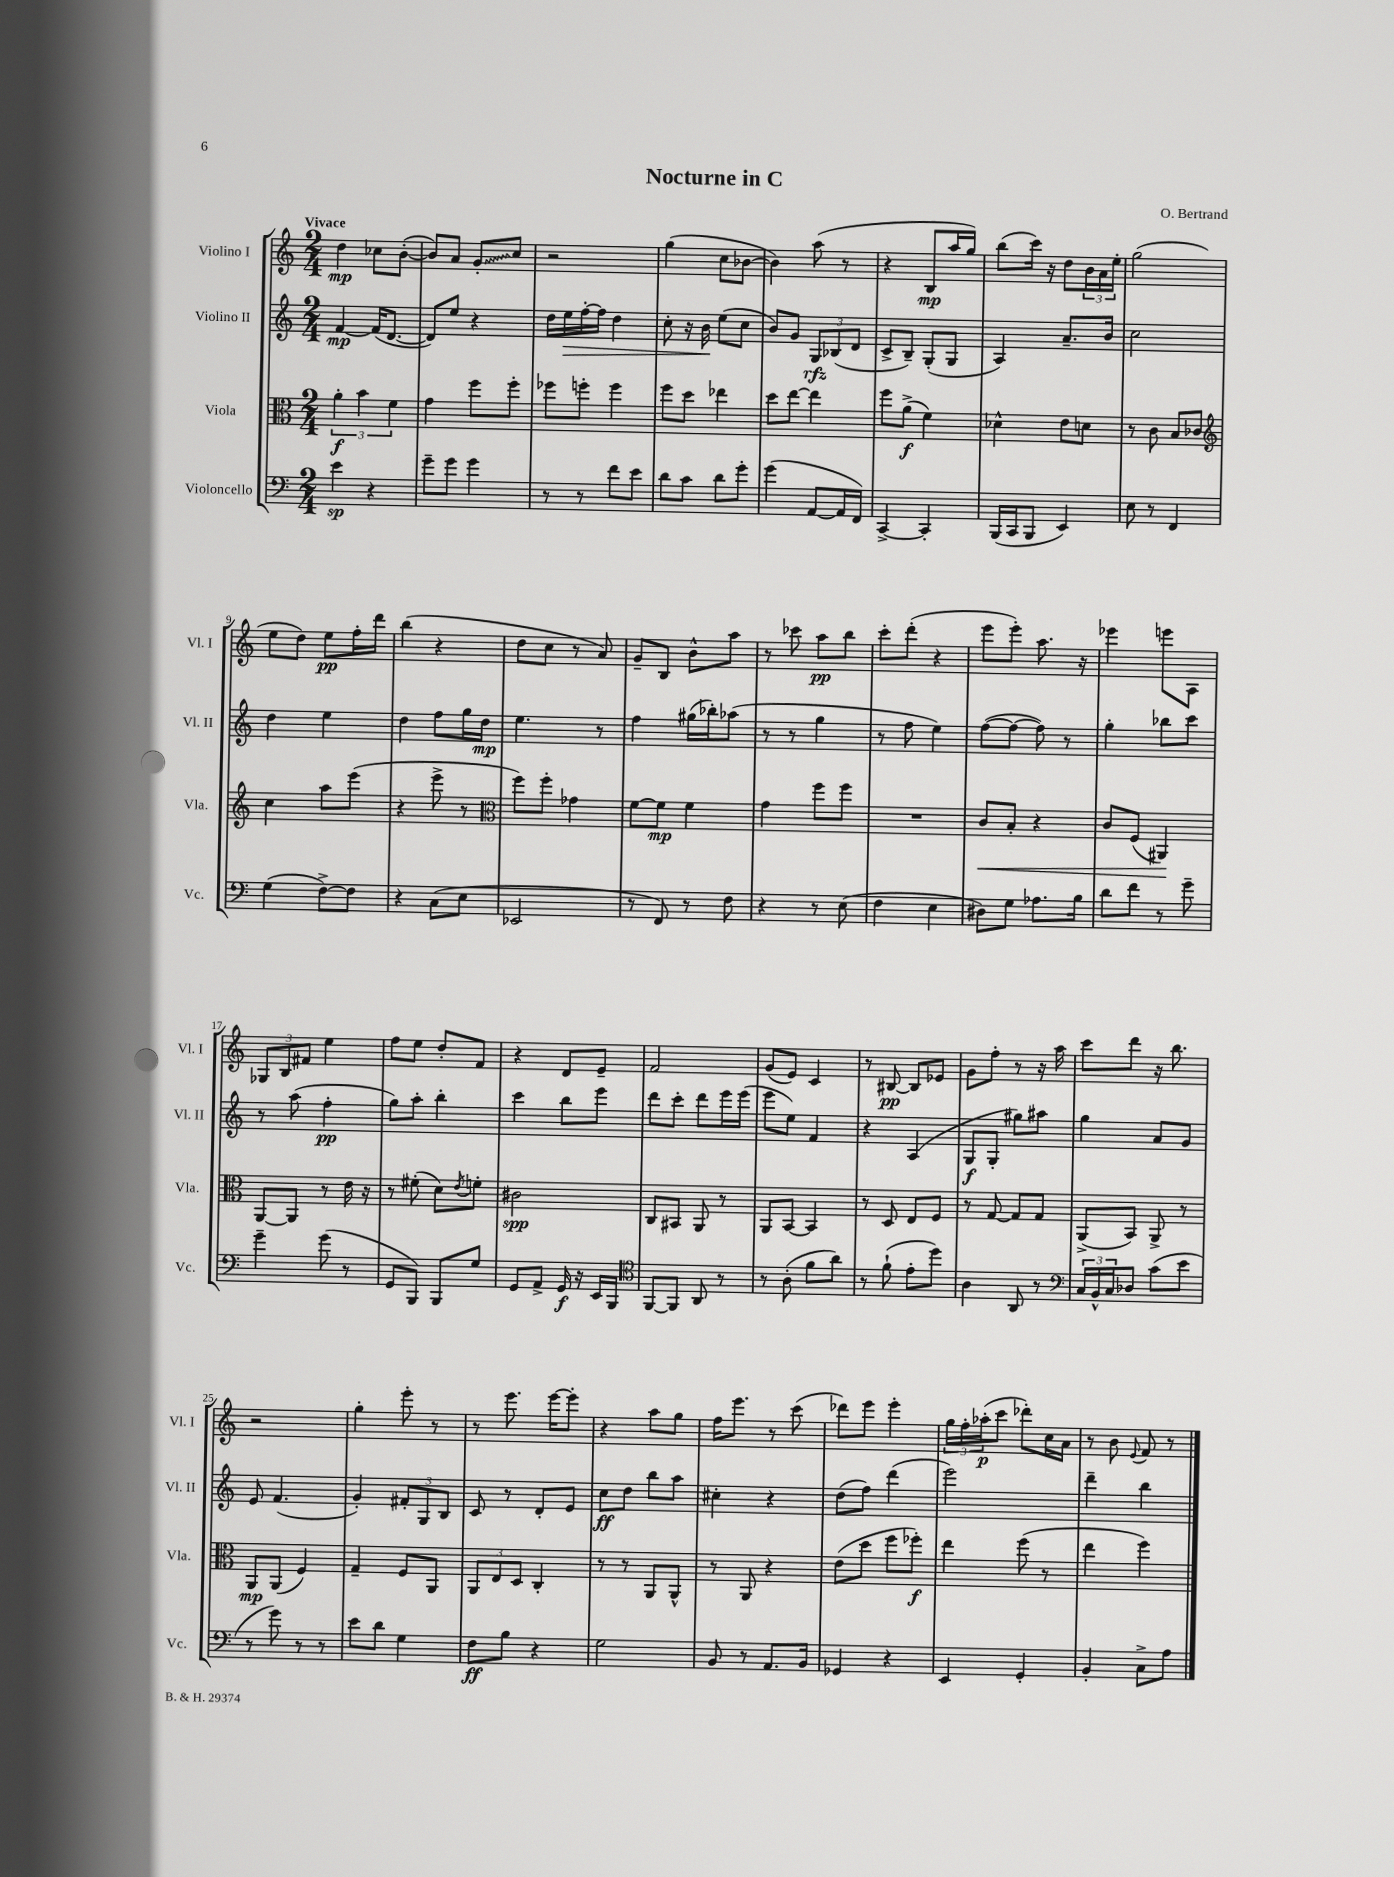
\header { title = "Nocturne in C" composer = "O. Bertrand" }
<<
\new StaffGroup <<
\new Staff = "s0" \with { instrumentName = "Violino I" shortInstrumentName = "Vl. I" } {
    \clef treble \key c \major \numericTimeSignature \time 2/4 \tempo "Vivace"
    d''4\mp ces''8 b'8~-.( |
    b'8) a'8 \once \override Glissando.style = #'zigzag g'8-.\glissando c''8 |
    r2 |
    g''4( c''8 bes'8~ |
    bes'4) a''8( r8 |
    r4 b8\mp a''16 g''16) |
    b''8( c'''16) r16 d''8 \tuplet 3/2 { b'16 a'16 e''16-. } |
    g''2( |
    e''8 d''8) e''8\pp f''16-. d'''16 |
    b''4( r4 |
    d''8 c''8 r8 a'8) |
    g'8-- b8 b'8-^ a''8 |
    r8 ces'''8 a''8\pp b''8 |
    c'''8-. d'''8-.( r4 |
    e'''8 e'''8-.) a''8. r16 |
    ees'''4 e'''8 a8 |
    \tuplet 3/2 { ges8 b8 fis'8 } e''4 |
    f''8 e''8 d''8-. f'8 |
    r4 d'8 e'8-- |
    f'2 |
    g'8( e'8) c'4 |
    r8 bis8~\pp bis8 ees'8 |
    g'8 f''8-. r8 r16 a''16 |
    c'''8 d'''8 r16 b''8. |
    r2 |
    g''4-. e'''8-. r8 |
    r8 e'''8. e'''16~ e'''8-. |
    r4 a''8 g''8 |
    f''16 e'''8. r8 c'''8( |
    des'''8) e'''8 e'''4-. |
    \tuplet 3/2 { g''16 f''16-. aes''16-.\p( } c'''8 des'''8-.) c''16 a'16 |
    r8 b'8 \appoggiatura { e'8 } f'8 r8 \bar "|." |
}
\new Staff = "s1" \with { instrumentName = "Violino II" shortInstrumentName = "Vl. II" } {
    \clef treble \key c \major \numericTimeSignature \time 2/4
    f'4~\mp f'16( d'8.~ |
    d'8) e''8 r4 |
    d''16 e''16\> f''16~-. f''16 d''4 |
    c''8-. r16 b'16\! e''8( c''8 |
    b'8) g'8 \tuplet 3/2 { g8\rfz bes8( d'8 } |
    c'8-> b8--) g8-.( g8 |
    a4) a'8.-- b'16 |
    c''2 |
    d''4 e''4 |
    d''4 f''8 g''16 d''16\mp |
    e''4. r8 |
    f''4 gis''16( bes''16-.) aes''8( |
    r8 r8 g''4 |
    r8 f''8 e''4) |
    f''8~( f''8~ f''8) r8 |
    g''4-. bes''8 c'''8 |
    r8 a''8( f''4-.\pp |
    g''8) a''8-. b''4-. |
    c'''4 b''8 e'''8 |
    d'''8 c'''8-. d'''8 e'''16 e'''16( |
    e'''8 e''8) f'4 |
    r4 a4( |
    g8\f g8-. gis''8) ais''8 |
    g''4 a'8 g'8 |
    e'8 f'4.( |
    g'4-.) \tuplet 3/2 { fis'8-. g8 b8 } |
    c'8 r8 d'8-. e'8 |
    c''8\ff d''8 b''8 a''8 |
    cis''4-. r4 |
    d''8( f''8) d'''4( |
    e'''2) |
    d'''4-- b''4 \bar "|." |
}
\new Staff = "s2" \with { instrumentName = "Viola" shortInstrumentName = "Vla." } {
    \clef alto \key c \major \numericTimeSignature \time 2/4
    \tuplet 3/2 { a'4-.\f b'4 f'4 } |
    g'4 f''8 f''8-. |
    fes''8 f''8-. f''4 |
    f''8 d''8 ees''4 |
    d''8 e''8~ e''4 |
    f''8 a'8->\f( f'4) |
    des'4-^ e'8 d'8 |
    r8 c'8 b8 ces'8 |
    \clef treble c''4 a''8 e'''8( |
    r4 e'''8-> r8 |
    \clef alto f''8) f''8-. ges'4 |
    f'8~ f'8\mp f'4 |
    g'4 f''8 f''8 |
    R2 |
    c'8\< b8-. r4 |
    c'8 f8( ais,4\!) |
    a,8~ a,8 r8 e'16 r16 |
    r8 fis'8-.( d'8) \acciaccatura { e'8 } f'8-. |
    cis'2\spp |
    c8 bis,8 a,8 r8 |
    a,8 b,8~ b,4 |
    r8 d8 e8 f8 |
    r8 g8~ g8 g8 |
    a,8->( b,8) a,8-> r8 |
    a,8\mp a,8( f4) |
    g4-- f8 a,8 |
    \tuplet 3/2 { a,8 e8 d8 } c4-. |
    r8 r8 a,8 a,8-^ |
    r8 a,8 r4 |
    e'8( d''8 f''8 fes''8-.\f) |
    e''4 f''8( r8 |
    e''4 f''4) \bar "|." |
}
\new Staff = "s3" \with { instrumentName = "Violoncello" shortInstrumentName = "Vc." } {
    \clef bass \key c \major \numericTimeSignature \time 2/4
    e'4\sp r4 |
    g'8-- g'8 g'4 |
    r8 r8 f'8 e'8 |
    d'8 c'8 d'8 g'8-. |
    g'4( a,8~ a,16 f,16) |
    c,4~-> c,4-. |
    b,,16( c,16 b,,8 e,4) |
    e8 r8 f,4 |
    g4( f8~->) f8 |
    r4 c8( e8 |
    ees,2 |
    r8 f,8) r8 f8 |
    r4 r8 e8( |
    f4 e4 |
    dis8) g8 aes8. b16 |
    d'8 f'8 r8 g'8-- |
    g'4-- g'8( r8 |
    g,8 b,,8) b,,8 g8 |
    g,8 a,8-> g,16\f r16 e,16 b,,16 |
    \clef tenor f,8~ f,8 a,8 r8 |
    r8 a8-.( f'8 a'8) |
    r8 f'8-!( e'8-. d''8) |
    a4 a,8 r8 |
    \clef bass \tuplet 3/2 { c16 b,16-^ c16 } des8 c'8( e'8 |
    r8 g'8) r8 r8 |
    e'8 d'8 g4 |
    f8\ff b8 r4 |
    g2 |
    b,8 r8 a,8. b,16 |
    ges,4 r4 |
    e,4 g,4-. |
    b,4-. c8-> a8 \bar "|." |
}
>>
>>
